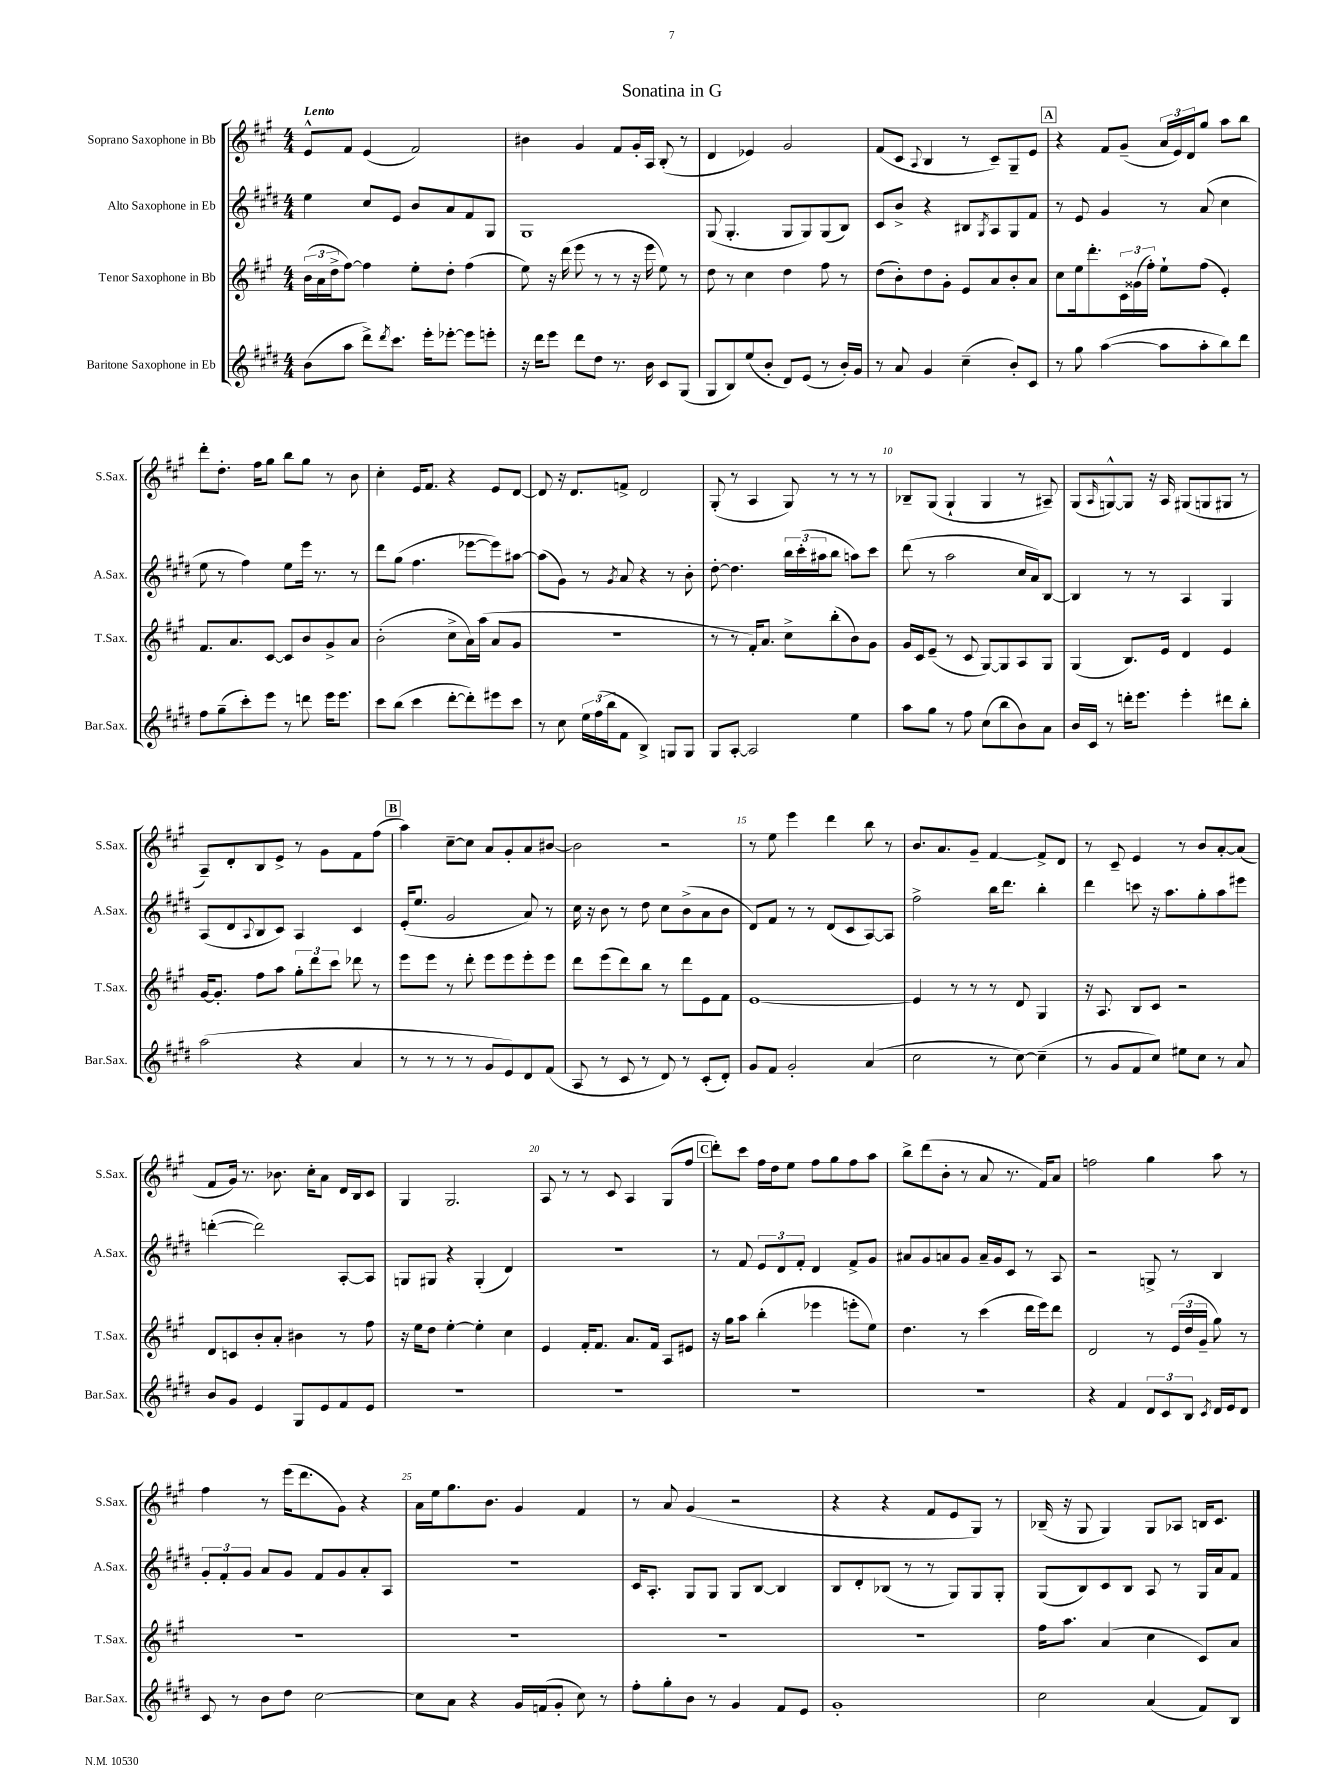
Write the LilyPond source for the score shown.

\header { title = "Sonatina in G" }
<<
\new StaffGroup <<
\new Staff = "s0" \with { instrumentName = "Soprano Saxophone in Bb" shortInstrumentName = "S.Sax." } {
    \clef treble \key a \major \numericTimeSignature \time 4/4 \tempo "Lento"
    e'8-^ fis'8 e'4( fis'2) |
    bis'4 gis'4 fis'8 gis'16-. a16 b8-.( r8 |
    d'4 ees'4) gis'2 |
    fis'8( cis'8 \appoggiatura { a8 } b4 r8 cis'8--) gis8-- e'8 |
    \mark \markup { \box "A" } r4 fis'8 gis'8--( \tuplet 3/2 { a'16 e'16) d'16 } gis''8 a''8 b''8 |
    d'''8-. d''8.-. fis''16 gis''8 b''8 gis''8 r8 b'8 |
    cis''4-. e'16 fis'8. r4 e'8 d'8~ |
    d'8 r16 d'8. f'8-> d'2 |
    gis8-.( r8 a4 gis8) r8 r8 r8 |
    bes8-- gis8( gis4-! gis4 r8 ais8--) |
    gis8( \grace { a16 } g8~-^) g8 r16 a16 gis8( g8 gis8 r8 |
    a8--) d'8-. b8 e'8-> r8 gis'8 fis'8 fis''8( |
    \mark \markup { \box "B" } a''4) cis''8~-- cis''8 a'8 gis'8-. a'8 bis'8~ |
    bis'2 r2 |
    r8 e''8 e'''4 d'''4 b''8 r8 |
    b'8. a'8. gis'8-- fis'4~ fis'8-> d'8 |
    r8 cis'8-- e'4 r8 b'8 a'8~-. a'8( |
    fis'8 gis'16) r8. bes'8. cis''16-. a'8 d'16 b16 cis'8 |
    gis4 gis2. |
    a8 r8 r8 cis'8 a4 gis8( fis''8 |
    \mark \markup { \box "C" } d'''8-.) cis'''8 fis''16 d''16 e''8 fis''8 gis''8 fis''8 a''8 |
    b''8-> d'''8( b'8-. r8 a'8 r8. fis'16) a'8 |
    f''2 gis''4 a''8 r8 |
    fis''4 r8 e'''16( d'''8. gis'8) r4 |
    a'16 e''16 gis''8. b'8. gis'4 fis'4 |
    r8 a'8 gis'4( r2 |
    r4 r4 fis'8 e'8 gis8) r8 |
    bes16--( r16 gis8 gis4) gis8 aes8 b16 cis'8. \bar "|." |
}
\new Staff = "s1" \with { instrumentName = "Alto Saxophone in Eb" shortInstrumentName = "A.Sax." } {
    \clef treble \key e \major \numericTimeSignature \time 4/4
    e''4 cis''8 e'8 b'8 a'8 fis'8 gis8 |
    gis1 |
    gis8( gis4.-. gis8 gis8) gis8( b8) |
    cis'8 b'8-> r4 bis8 \acciaccatura { gis8 } a8 gis8 fis'8 |
    \mark \markup { \box "A" } r8 e'8 gis'4 r8 a'8( cis''4 |
    e''8 r8 fis''4) e''8 e'''16 r8. r8 |
    dis'''8 gis''8( fis''4. ees'''8~ ees'''8) ais''8~ |
    ais''8( gis'8) r8 \acciaccatura { gis'8 } a'8 r4 r8 b'8-. |
    dis''8~-. dis''4. \tuplet 3/2 { b''16 cis'''16-.( ais''16 } b''8 a''8) cis'''8 |
    dis'''8( r8 a''2 cis''16 a'16) b8~ |
    b4 r8 r8 a4 gis4 |
    a8( dis'8 \appoggiatura { a8 } b8 cis'8) a4 cis'4 |
    \mark \markup { \box "B" } e'16-.( e''8. gis'2 a'8) r8 |
    cis''16 r16 b'8 r8 dis''8 cis''8 b'8->( a'8 b'8 |
    dis'8) fis'8 r8 r8 dis'8( cis'8 a8~) a8 |
    fis''2-> b''16 dis'''8. b''4-. |
    dis'''4 c'''8 r16 a''8. gis''8-. a''8 eis'''8 |
    d'''4~-.( d'''2) a8~-. a8 |
    g8 gis8 r4 gis4-.( dis'4) |
    R1 |
    \mark \markup { \box "C" } r8 fis'8 \tuplet 3/2 { e'8 dis'8 fis'8-. } dis'4 fis'8-> gis'8 |
    ais'8 gis'8 a'8 gis'8 a'16-- gis'16 cis'8 r8 a8 |
    r2 g8-> r8 b4 |
    \tuplet 3/2 { gis'8-. fis'8-. gis'8 } a'8 gis'8 fis'8 gis'8 a'8-. a8 |
    r1 |
    cis'16 a8.-. gis8 gis8 gis8 b8~ b4 |
    b8 dis'8-. bes8( r8 r8 gis8) gis8 gis8-. |
    gis8( b8) cis'8 b8 a8 r8 gis16 a'16 fis'8 \bar "|." |
}
\new Staff = "s2" \with { instrumentName = "Tenor Saxophone in Bb" shortInstrumentName = "T.Sax." } {
    \clef treble \key a \major \numericTimeSignature \time 4/4
    \tuplet 3/2 { b'16( a'16 d''16-> } fis''8~) fis''4 e''8-. d''8-. fis''4( |
    e''8) r16 d'''16( e'''8 r8 r8 r16 e'''16 e''8) r8 |
    d''8 r8 cis''4 d''4 fis''8 r8 |
    d''8( b'8-.) d''8 gis'8-. e'8 a'8 b'8-. a'8 |
    \mark \markup { \box "A" } cis''8 e''16 d'''8.-. \tuplet 3/2 { cis'16 gisis'16( fis''16-.) } e''8-! fis''8( e'4-.) |
    fis'8. a'8. cis'8~ cis'8 b'8 gis'8-> a'8 |
    b'2-.( cis''8-> a'16) a''16( a'8 gis'8 |
    R1 |
    r8 r8 fis'16-.) a'8. cis''8-> b''8-.( b'8) gis'8 |
    gis'16 cis'16 e'8--( r8 cis'8 gis8~) gis8 a8 gis8 |
    gis4( b8.) e'16 d'4 e'4 |
    gis'16~ gis'8.-. fis''8 a''8 \tuplet 3/2 { gis''8-. d'''8 cis'''8 } des'''8 r8 |
    \mark \markup { \box "B" } e'''8 e'''8 r8 d'''8-. e'''8 e'''8 e'''8-. e'''8 |
    d'''8 e'''8( d'''8) b''8 r8 d'''8 e'8 fis'8 |
    e'1~ |
    e'4 r8 r8 r8 d'8 gis4 |
    r16 a8. b8 cis'8 r2 |
    d'8 c'8 b'8-. a'8-. bis'4 r8 fis''8 |
    r16 e''16 d''8 e''4~-. e''4-. cis''4 |
    e'4 fis'16-. fis'8. a'8. fis'16 a8 eis'8 |
    \mark \markup { \box "C" } r16 gis''16 a''8 b''4-.( ees'''4 e'''8-. e''8) |
    d''4. r8 cis'''4( d'''16 e'''16) d'''8 |
    d'2 r8 \tuplet 3/2 { e'16( d''16 gis'16-- } gis''8) r8 |
    R1 |
    R1 |
    R1 |
    R1 |
    fis''16 a''8. a'4( cis''4 cis'8) a'8 \bar "|." |
}
\new Staff = "s3" \with { instrumentName = "Baritone Saxophone in Eb" shortInstrumentName = "Bar.Sax." } {
    \clef treble \key e \major \numericTimeSignature \time 4/4
    b'8( a''8 dis'''8->) \acciaccatura { dis'''8 } cis'''8. e'''16-. ees'''8~-. ees'''8 e'''8-. |
    r16 dis'''16 e'''8 dis'''8 dis''8 r8. b'16 cis'8 gis8( |
    gis8 b8) e''8( b'8-. dis'8) e'8( r8 b'16-.) gis'16 |
    r8 a'8 gis'4 cis''4--( b'8-.) cis'8 |
    \mark \markup { \box "A" } r8 gis''8 a''4~( a''8 a''8-. b''8) dis'''8 |
    fis''8 gis''8--( cis'''8-.) e'''8 r8 d'''8 e'''16 e'''8. |
    cis'''8 b''8( cis'''4 dis'''8~-. dis'''8-.) eis'''8 cis'''8 |
    r8 cis''8 \tuplet 3/2 { e''16 fis''16( b''16 } fis'8 b4->) g8 g8 |
    gis8 a8~-. a2 e''4 |
    a''8 gis''8 r8 fis''8 cis''8( b''8 b'8) a'8 |
    b'16 cis'16 r8 d'''16-. e'''8. e'''4-. dis'''8 b''8-. |
    a''2( r4 a'4 |
    \mark \markup { \box "B" } r8 r8 r8 r8 gis'8 e'8) dis'8 fis'8( |
    a8 r8 cis'8 r8 dis'8) r8 cis'8-.( dis'8-.) |
    gis'8 fis'8 gis'2-. a'4( |
    cis''2 r8 cis''8~) cis''4--( |
    r8 gis'8 fis'8 cis''8) eis''8 cis''8 r8 a'8 |
    b'8 gis'8 e'4 gis8 e'8 fis'8 e'8 |
    R1 |
    R1 |
    \mark \markup { \box "C" } R1 |
    R1 |
    r4 fis'4 \tuplet 3/2 { dis'8 cis'8 b8 } \acciaccatura { cis'8 } dis'16 e'16 dis'8 |
    cis'8 r8 b'8 dis''8 cis''2~ |
    cis''8 a'8 r4 gis'16 f'16( gis'8-. cis''8) r8 |
    fis''8-. gis''8-. b'8 r8 gis'4 fis'8 e'8 |
    gis'1-. |
    cis''2 a'4( fis'8) b8 \bar "|." |
}
>>
>>
\layout { \context { \Score \override BarNumber.break-visibility = ##(#f #t #t) barNumberVisibility = #(every-nth-bar-number-visible 5) } }
